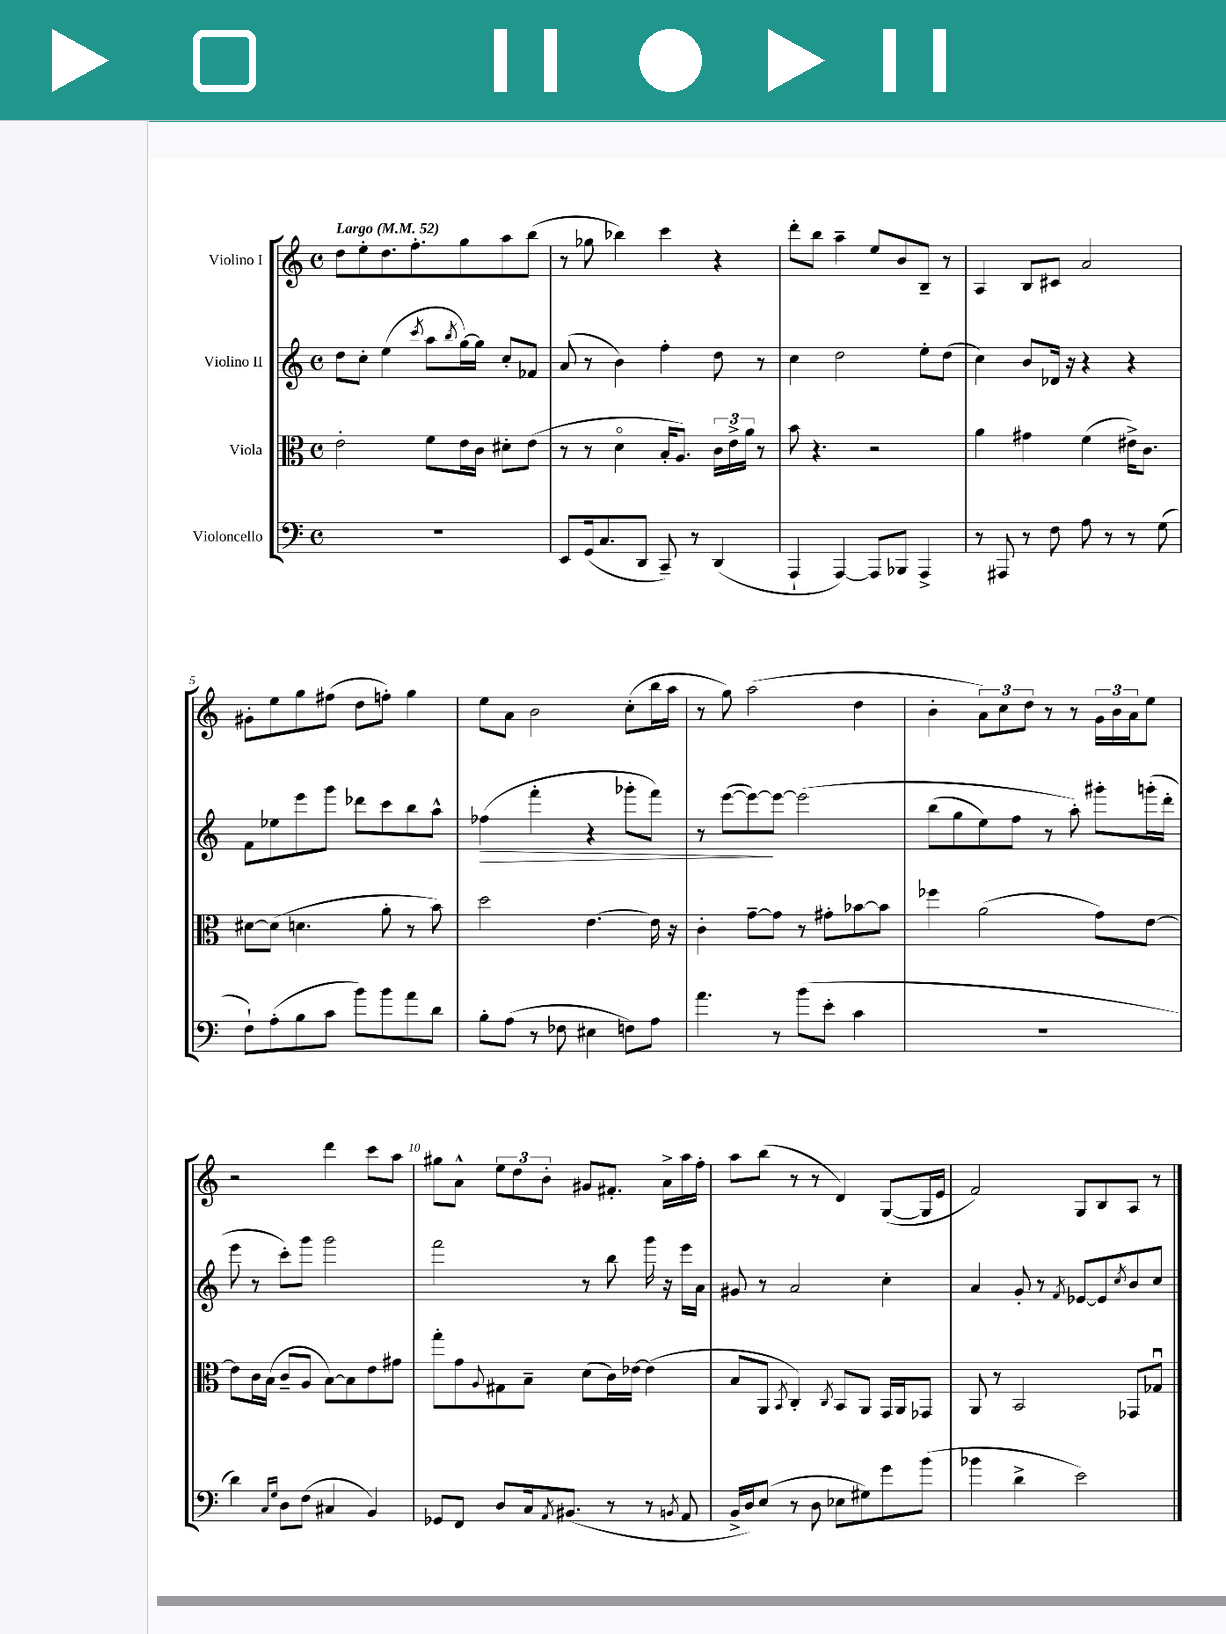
<<
\new StaffGroup <<
\new Staff = "s0" \with { instrumentName = "Violino I" } {
    \clef treble \key c \major \defaultTimeSignature \time 4/4 \tempo "Largo" 4 = 52
    d''8 e''8-. d''8. f''8.-. g''8 a''8 b''8( |
    r8 ges''8 bes''4) c'''4 r4 |
    d'''8-. b''8 a''4-- e''8 b'8 b8-- r8 |
    a4 b8 cis'8 a'2 |
    gis'8-. e''8 g''8 fis''8( d''8 f''8-.) g''4 |
    e''8 a'8 b'2 c''8-.( b''16 a''16 |
    r8 g''8) a''2( d''4 |
    b'4-. \tuplet 3/2 { a'8) c''8 d''8 } r8 r8 \tuplet 3/2 { g'16 b'16 a'16 } e''8 |
    r2 d'''4 c'''8 a''8 |
    gis''8 a'8-^ \tuplet 3/2 { e''8 d''8 b'8-. } gis'8 fis'8.-. a'16-> a''16 f''16-. |
    a''8 b''8( r8 r8 d'4) g8~( g16 e'16 |
    f'2) g8 b8 a8 r8 \bar "|." |
}
\new Staff = "s1" \with { instrumentName = "Violino II" } {
    \clef treble \key c \major \defaultTimeSignature \time 4/4
    d''8 c''8-. e''4( \acciaccatura { c'''8 } a''8 \acciaccatura { b''8 } g''16~) g''16 c''8-. fes'8 |
    a'8( r8 b'4) f''4-. d''8 r8 |
    c''4 d''2 e''8-. d''8( |
    c''4) b'8 des'16 r16 r4 r4 |
    f'8 ees''8 e'''8 g'''8 des'''8 c'''8 b''8 a''8-^ |
    fes''4\>( f'''4-. r4 ges'''8-. f'''8) |
    r8 e'''8~( e'''8~\!) e'''8~ e'''2\( |
    b''8( g''8 e''8) f''8 r8 a''8-.\) gis'''8-. g'''16-.( d'''16-. |
    e'''8 r8 c'''8-.) g'''8 g'''2 |
    f'''2 r8 b''8 g'''16 r16 e'''16 a'16 |
    gis'8 r8 a'2 c''4-. |
    a'4 g'8-. r8 \acciaccatura { f'8 } ees'8~ ees'8 \acciaccatura { c''8 } b'8 c''8 \bar "|." |
}
\new Staff = "s2" \with { instrumentName = "Viola" } {
    \clef alto \key c \major \defaultTimeSignature \time 4/4
    e'2-. f'8 e'16 c'16 dis'8-. e'8( |
    r8 r8 d'4\flageolet b16-. a8.) \tuplet 3/2 { c'16 e'16-> a'16 } r8 |
    b'8 r4. r2 |
    a'4 gis'4 f'4( eis'16->) c'8. |
    dis'8~ dis'8( d'4. a'8-. r8 b'8) |
    d''2 e'4.~ e'16 r16 |
    c'4-. g'8~-- g'8 r8 gis'8-. bes'8~ bes'8 |
    fes''4 a'2( g'8) e'8~ |
    e'8 c'16 b16( c'8-- a8 b8~) b8 e'8 gis'8 |
    g''8-. g'8 \appoggiatura { a8 } gis8 b8-- d'8( c'16) ees'16~ ees'4( |
    b8 a,8 \acciaccatura { b,8 } c4-.) \acciaccatura { c8 } b,8 a,8 g,16 a,16 ges,8 |
    a,8 r8 b,2 ges,8 ges8\downbow \bar "|." |
}
\new Staff = "s3" \with { instrumentName = "Violoncello" } {
    \clef bass \key c \major \defaultTimeSignature \time 4/4
    R1 |
    e,8 g,16( c8. d,8 c,8--) r8 d,4( |
    a,,4-! a,,4~) a,,8 bes,,8 a,,4-> |
    r8 ais,,8 r8 f8 a8 r8 r8 g8( |
    f8-!) a8-.( b8 c'8 b'8) b'8 a'8 d'8 |
    b8-. a8( r8 fes8 eis4 f8) a8 |
    a'4. r8 b'8( e'8-. c'4 |
    R1 |
    d'4) \grace { c16 g16 } d8 f8( cis4 b,4) |
    ges,8 f,8 d8 c16 \acciaccatura { a,8 } bis,8.( r8 r8 \acciaccatura { b,8 } a,8 |
    b,16-> d16) e8( r8 d8 ees8 gis8) g'8 b'8( |
    bes'4 d'4-> e'2) \bar "|." |
}
>>
>>
\layout { \context { \Score \override BarNumber.break-visibility = ##(#f #t #t) barNumberVisibility = #(every-nth-bar-number-visible 5) } }
